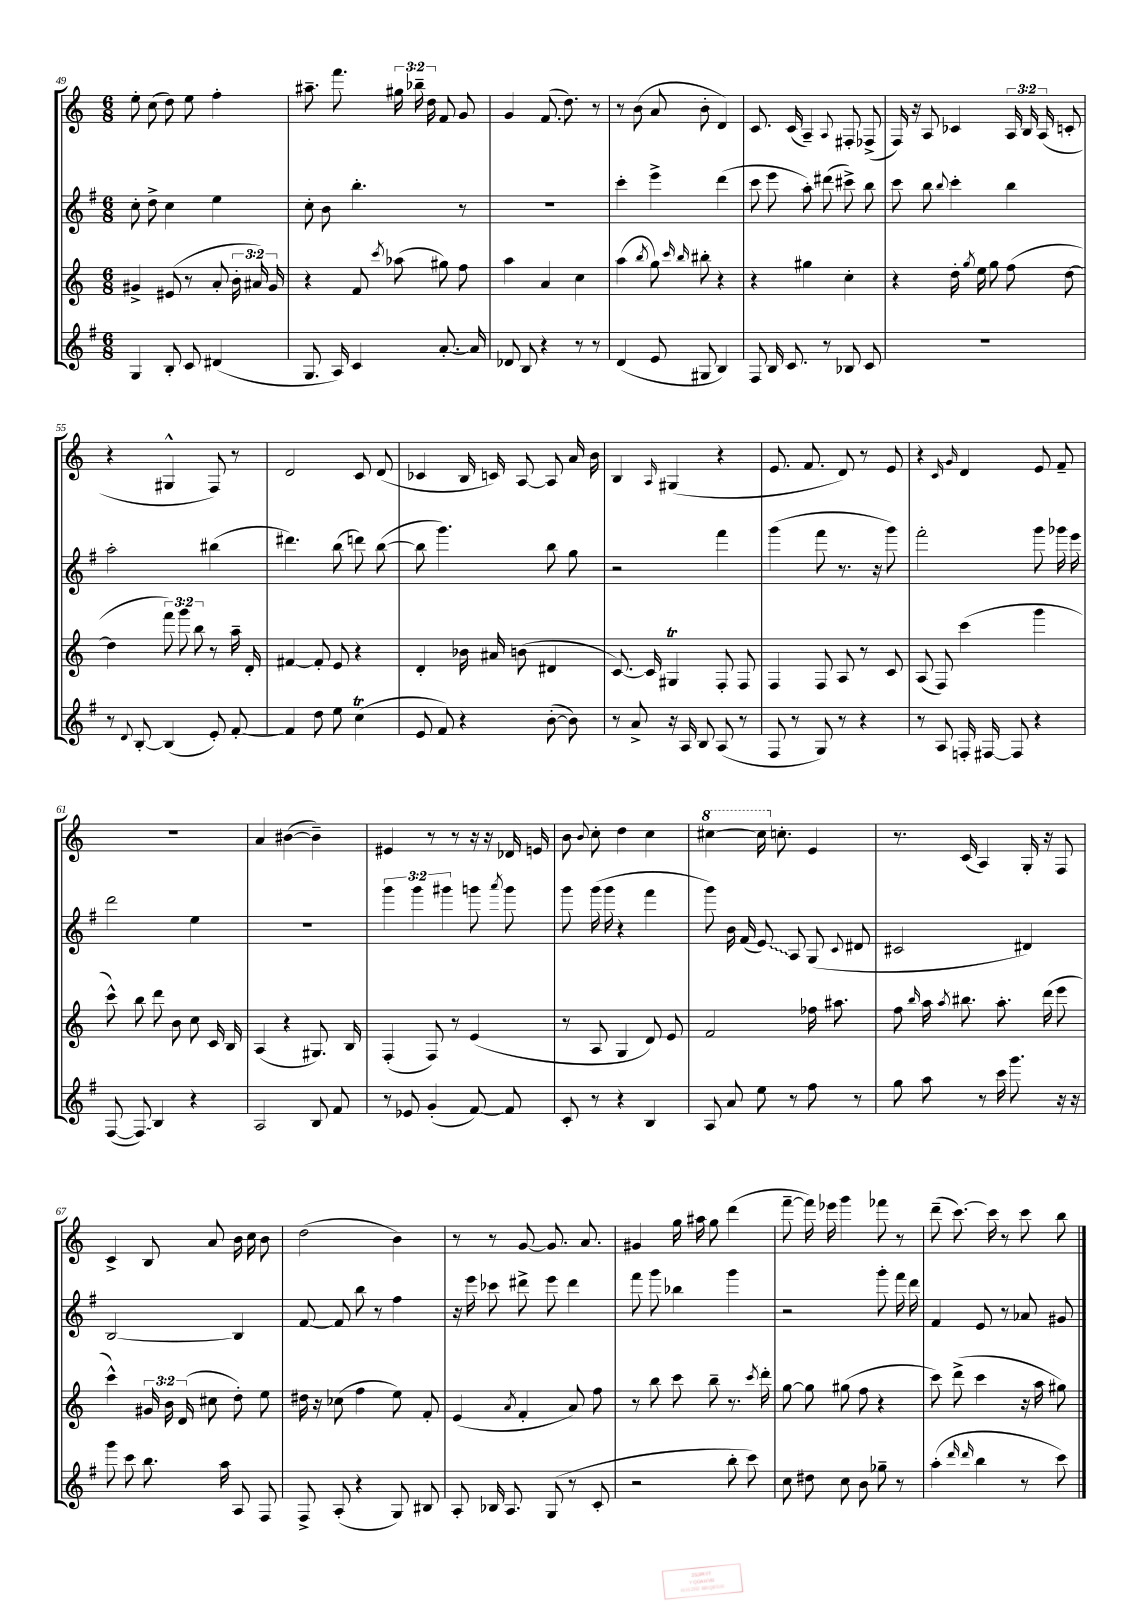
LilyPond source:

<<
\new StaffGroup <<
\new Staff = "s0" {
    \clef treble \key c \major \numericTimeSignature \time 6/8 \override Staff.TupletNumber.text = #tuplet-number::calc-fraction-text
    \autoBeamOff e''8-. c''8( d''8) e''8 f''4-. |
    ais''8.-- f'''8. \tuplet 3/2 { gis''16 bes''16-- d''16 } f'8 g'8 |
    g'4 f'8.( d''8.) r8 |
    r8 b'8( a'8 b'8-. d'4) |
    c'8. c'16( a4--) \appoggiatura { a8 } fis8-. fes8->( |
    f16) r16 a8 ces'4 \tuplet 3/2 { a16 b16 a16( } c'8-. |
    r4 gis4-^ f8) r8 |
    d'2 c'8 d'8( |
    ces'4 b16 c'16) a8~ a8 a'16 b'16 |
    b4 \grace { a16 } gis4( r4 |
    e'8. f'8. d'8) r8 e'8 |
    r4 \grace { c'16 g'16 } d'4 e'8 f'8-- |
    R2. |
    a'4 bis'4~( bis'4--) |
    eis'4 r8 r8 r16 r16 des'16 e'16 |
    b'8 \appoggiatura { b'8 } c''8-. d''4 c''4 |
    \ottava #1 cis'''4~ cis'''16 \ottava #0 c''!8.-. e'4 |
    r8. c'16( a4) g16-. r16 f8 |
    c'4-> b8 a'8 b'16 c''16 b'8 |
    d''2( b'4) |
    r8 r8 g'8~ g'8. a'8. |
    gis'4 g''16 ais''16 g''8 d'''4( |
    f'''8~-- f'''16) ees'''16 g'''4 fes'''8 r8 |
    d'''8--( c'''8.~) c'''16 r8 c'''8 b''8 \bar "|." |
}
\new Staff = "s1" {
    \clef treble \key g \major \numericTimeSignature \time 6/8 \override Staff.TupletNumber.text = #tuplet-number::calc-fraction-text
    \autoBeamOff c''8-. d''8-> c''4 e''4 |
    c''8-. b'8 b''4.-. r8 |
    R2. |
    c'''4-. e'''4-> d'''4( |
    c'''8 e'''8 a''8-.) dis'''8( cis'''8->) b''8 |
    c'''8 b''8 \appoggiatura { b''8 } c'''4-. b''4 |
    a''2-. bis''4( |
    dis'''4.) b''8( d'''8) b''8~( |
    b''8 g'''4.) b''8 g''8 |
    r2 fis'''4 |
    g'''4( fis'''8 r8. r16 g'''8) |
    fis'''2-. g'''8 ges'''16 e'''16 |
    d'''2 e''4 |
    R2. |
    \tuplet 3/2 { g'''4 g'''4 gis'''4 } g'''8 \acciaccatura { a'''8 } g'''8 |
    g'''8 g'''16( g'''16 r4 fis'''4 |
    g'''8) b'16 fis'16( \once \override Glissando.style = #'zigzag e'8\glissando) a8 g8( \appoggiatura { c'8 } dis'8 |
    cis'2 dis'4) |
    b2~ b4 |
    fis'8~ fis'8 b''8 r8 fis''4 |
    r16 e'''16 ces'''8 dis'''8-> e'''8 dis'''4 |
    fis'''8 g'''8 bes''4 g'''4 |
    r2 g'''8-. fis'''16 d'''16 |
    fis'4 e'8 r8 aes'8 gis'8 \bar "|." |
}
\new Staff = "s2" {
    \clef treble \key c \major \numericTimeSignature \time 6/8 \override Staff.TupletNumber.text = #tuplet-number::calc-fraction-text
    \autoBeamOff gis'4-> eis'8( r8 a'8-. \tuplet 3/2 { b'16-. ais'16) gis'16 } |
    r4 f'8 \acciaccatura { c'''8 } aes''8( gis''8) f''8 |
    a''4 a'4 c''4 |
    a''4( \acciaccatura { b''8 } g''8) \grace { c'''16 b''16 } bis''8-. r4 |
    r4 gis''4 c''4-. |
    r4 d''16-. \acciaccatura { g''8 } e''16 g''8 f''8( d''8~ |
    d''4 \tuplet 3/2 { f'''8) g'''8 b''8 } r8 a''16-- d'16-. |
    fis'4~ fis'8-. e'8 r4 |
    d'4-. bes'16 ais'16 b'8( dis'4 |
    c'8.~) c'16 gis4\trill f8-. f8 |
    f4 f8 a8 r8 c'8 |
    a8( f8) c'''4( g'''4 |
    c'''8-^) b''8 d'''8 b'8 c''8 c'16 b16 |
    a4( r4 gis8.) b16 |
    f4-.( f8) r8 e'4( |
    r8 a8 g4 d'8) e'8 |
    f'2 fes''16 ais''8. |
    f''8 \grace { b''16 } a''16 \acciaccatura { a''8 } bis''8. a''8.-. d'''16( e'''8 |
    c'''4-^) \tuplet 3/2 { gis'16 b'16 d'16( } cis''8 d''8-.) e''8 |
    dis''16 r16 ces''8( f''4 e''8) f'8-. |
    e'4( \acciaccatura { a'8 } f'4-. a'8) f''8 |
    r8 b''8 c'''8 b''8-- r8. \acciaccatura { c'''8 } d'''16-. |
    g''8~ g''8 gis''8( f''8 r4 |
    c'''8) d'''8->( c'''4 r16 a''16 gis''8) \bar "|." |
}
\new Staff = "s3" {
    \clef treble \key g \major \numericTimeSignature \time 6/8
    \autoBeamOff g4 b8-. c'8 dis'4( |
    g8. a16) c'4 a'8.~-. a'16 |
    des'8 b8 r4 r8 r8 |
    d'4( e'8 gis8 b4) |
    fis8 b16 c'8. r8 bes8 c'8 |
    R2. |
    r8 \appoggiatura { d'8 } b8~-. b4( e'8-.) fis'8~-. |
    fis'4 d''8 e''8 c''4\trill( |
    e'8 fis'8) r4 b'8~-.( b'8) |
    r8 a'8-> r16 a16 b8 a8( r8 |
    fis8 r8 g8) r8 r4 |
    r8 a8 f16-. fis16~ fis8 r4 |
    fis8~( \once \override Glissando.style = #'zigzag fis8\glissando) b4 r4 |
    a2 b8 fis'8 |
    r8 ees'8 g'4-.( fis'8~) fis'8 |
    c'8-. r8 r4 b4 |
    a8 a'8 e''8 r8 fis''8 r8 |
    g''8 a''8 r8 c'''16 g'''8. r16 r16 |
    g'''8 c'''8 b''8. a''16 a8 fis8 |
    fis8-> a8-.( r4 g8) bis8 |
    a8-. bes16 a8. g8( r8 c'8-. |
    r2 b''8-. c'''8) |
    c''8 dis''8 c''8 b'8 ges''8-- r8 |
    a''4-.( \grace { d'''16 d'''16 } b''4 r8 c'''8) \bar "|." |
}
>>
>>
\layout { \context { \Score currentBarNumber = #49 } }
